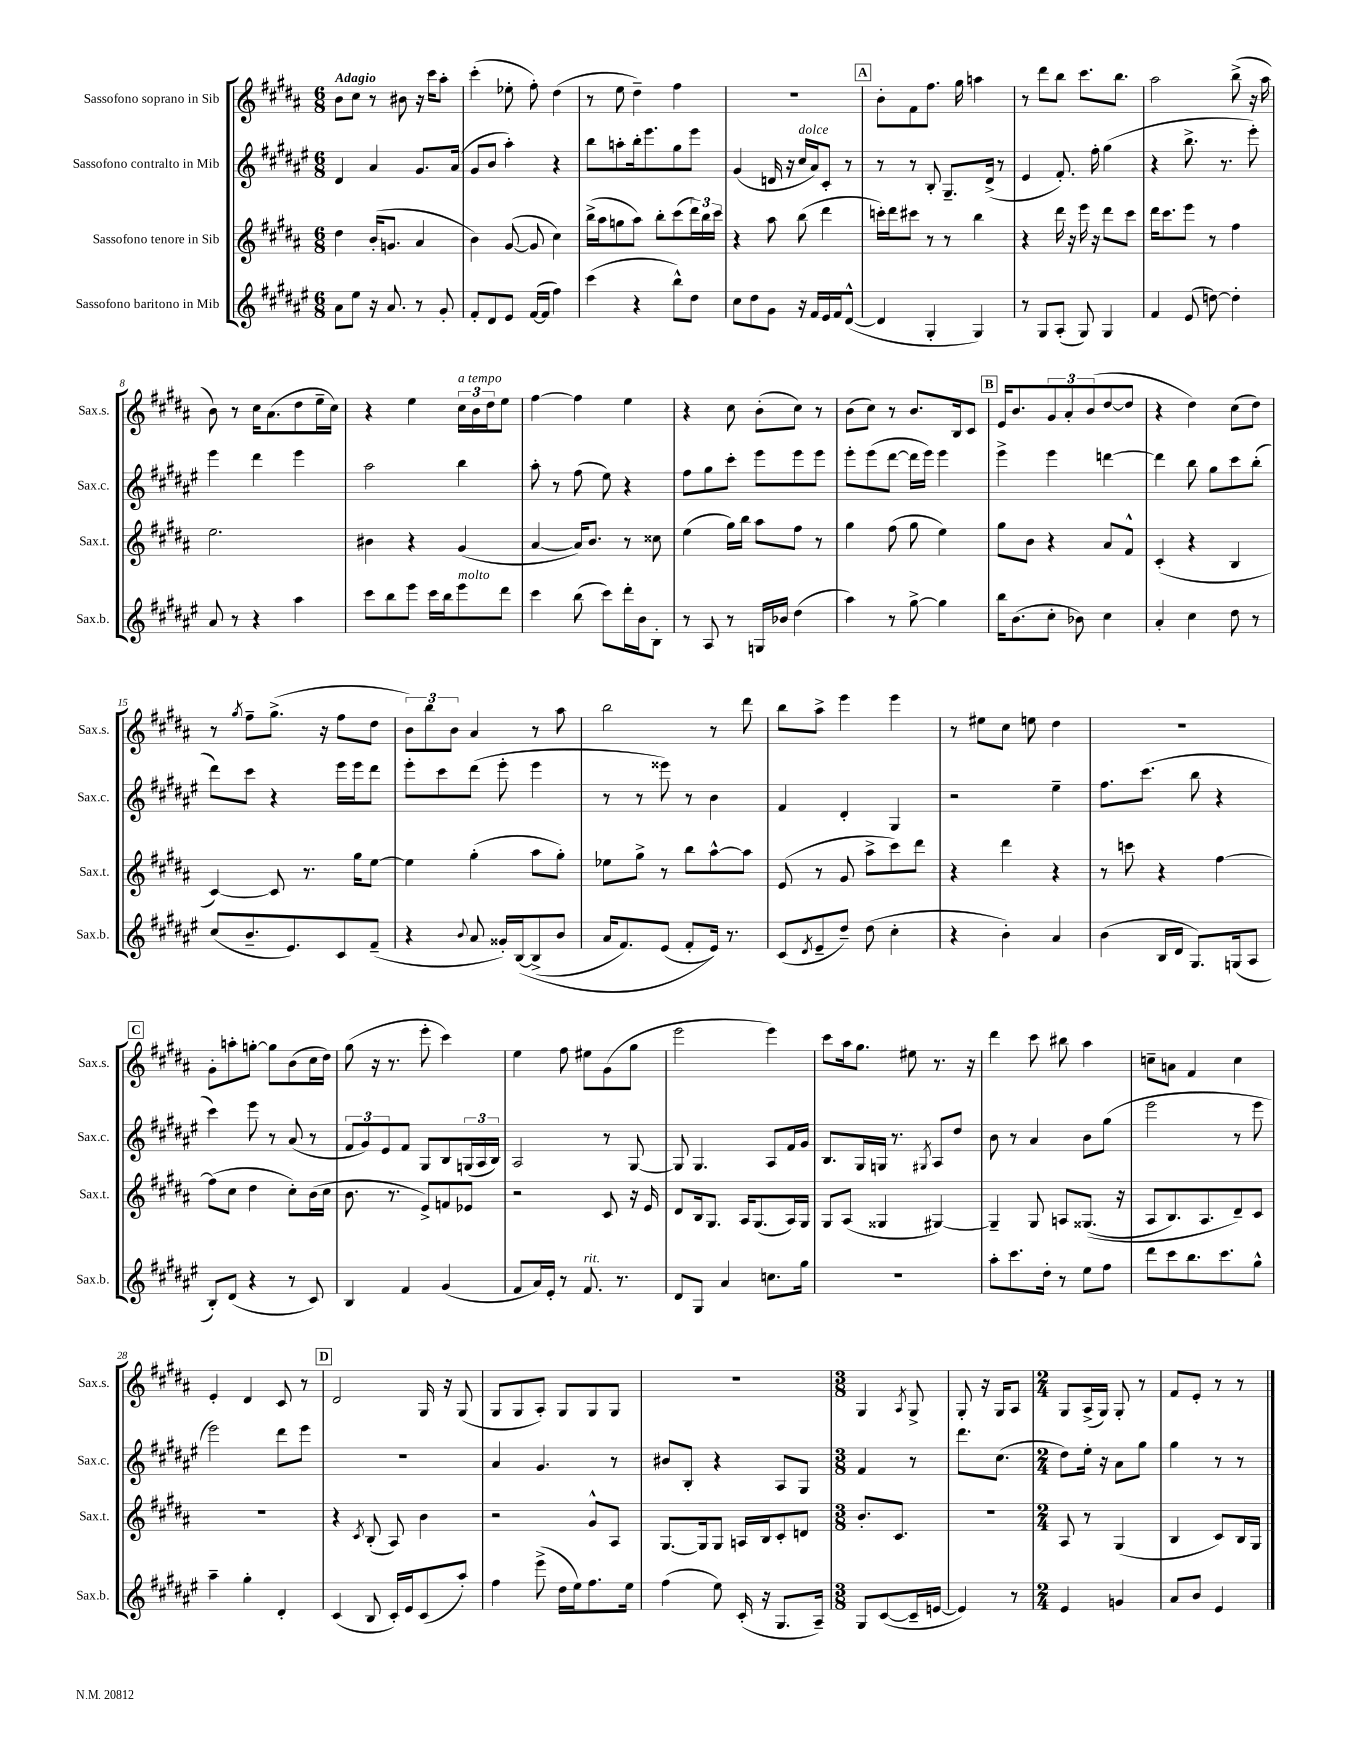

**kern	**kern	**kern	**kern
*part4	*part3	*part2	*part1
*staff4	*staff3	*staff2	*staff1
*I"Sassofono baritono in Mib	*I"Sassofono tenore in Sib	*I"Sassofono contralto in Mib	*I"Sassofono soprano in Sib
*I'Sax.b.	*I'Sax.t.	*I'Sax.c.	*I'Sax.s.
*clefG2	*clefG2	*clefG2	*clefG2
*k[f#c#g#d#a#e#]	*k[f#c#g#d#a#]	*k[f#c#g#d#a#e#]	*k[f#c#g#d#a#]
*M6/8	*M6/8	*M6/8	*M6/8
=1	=1	=1	=1
!	!	!	!LO:TX:a:B:t=Adagio
8a#\L	4dd#\	4d#/	8b\L
8ee#\J	.	.	8cc#\J
16r	(16b'/KL	4a#/	8r
8.a#/	8.gn/J	.	.
.	.	.	8b#X\
8r	4a#/	8.g#/L	16r
.	.	.	16ccc#\KL
8g#'/	.	.	8aa#'\J
.	.	(16a#/Jk	.
=2	=2	=2	=2
8f#'/L	4b\)	8g#/L	(4ccc#'\
8d#/	.	8b/J	.
8e#/J	([8g#/	4aa#'\)	8ee-X'\
([16f#/LL	8g#/]	.	8ff#'\)
16f#/JJ]	.	.	.
4ff#\)	4cc#\)	4r	(4dd#\
=3	=3	=3	=3
(4ccc#\	(16bb^\LL	8bb\L	8r
.	16aa#\J	.	.
.	8ggn\	8aan'\	8ee\
4r	8aa#\J)	16bb'\k	4dd#~\)
.	.	8.eee#\	.
.	8bb'\L	.	.
8bb^^\L)	(8ccc#\	8gg#\	4ff#\
8dd#\J	24ddd#\L)	8eee#\J	.
.	24bb\	.	.
.	24ccc#\JJ	.	.
=4	=4	=4	=4
8cc#\L	4r	(4g#/	2.r
8dd#\	.	.	.
8g#\J	8aa#\	16dn/	.
.	.	16r	.
!	!	!LO:TX:a:i:t=dolce	!
16r	(8bb\	16cc#/LL	.
16f#/LL	.	16a#/J)	.
16e#/	4ddd#\	8c#'/J	.
16f#/J	.	.	.
([8d#^^/J	.	8r	.
!!LO:REH:place=s1:t=A
=5	=5	=5	=5
4d#/]	16cccn'\LL)	8r	8b'\L
.	16ddd#\J	.	.
.	8ccc#X\J	8r	8f#\
4G#'/	8r	8B'/	8.ff#\J
.	8r	8.G#~/L	.
.	.	.	16gg#\
4G#/)	4bb\	.	4aan\
.	.	(16d#^/Jk	.
.	.	8r	.
=6	=6	=6	=6
8r	4r	4e#/	8r
8G#/L	.	.	8ddd#\L
(8A#'/J	16ddd#\	8.f#'/)	8bb\J
.	16r	.	.
8G#/)	16eee\	.	8.ccc#\L
.	16r	16ff#'\	.
4G#/	8ddd#\L	(4gg#\	.
.	.	.	8.bb\J
.	8ccc#\J	.	.
=7	=7	=7	=7
4f#/	16ddd#\KL	4r	2aa#\
.	8.ccc#\	.	.
(8e#/	8eee\J	8.bb^\	.
[8ddn\)	8r	.	.
.	.	8.r	.
4dd'\]	4ff#\	.	(8bb^\
.	.	8eee#'\)	16r
.	.	.	16aa#\
!!LO:LB:g=z
=8	=8	=8	=8
8a#/	2.ee\	4eee#\	8b\)
8r	.	.	8r
4r	.	4ddd#\	16cc#\KL
.	.	.	(8.a#\
4aa#\	.	4eee#\	8dd#\
.	.	.	16ee~\L
.	.	.	16cc#\JJ)
=9	=9	=9	=9
8ccc#\L	4b#X\	2aa#\	4r
8bb\	.	.	.
8eee#\J	4r	.	4ee\
16ccc#\LL	.	.	.
16bb\J	.	.	.
!	!	!	!LO:TX:a:i:t=a tempo
!LO:TX:a:i:t=molto	!	!	!
8eee#\	(4g#/	4bb\	24cc#\LL
.	.	.	24b\
.	.	.	24dd#\J
8ddd#\J	.	.	8ee\J
=10	=10	=10	=10
4ccc#\	[4a#/	8aa#'\	[4ff#\
.	.	8r	.
(8bb\	16a#/KL])	(8ff#\	4ff#\]
.	8.b/J	.	.
8ccc#\L)	.	8ee#\)	.
16ddd#'\L	8r	4r	4ee\
16b\J	.	.	.
8B'\J	8cc##X\	.	.
=11	=11	=11	=11
8r	(4ee\	8ff#\L	4r
8A#/	.	8gg#\	.
8r	16gg#\LL)	8ccc#'\J	8cc#\
.	16bb\JJ	.	.
16Gn/LL	8aa#\L	8eee#\L	(8b'\L
16b-X/JJ	.	.	.
(4dd#\	8ff#\J	8eee#\	8cc#\J)
.	8r	8eee#\J	8r
=12	=12	=12	=12
4aa#\)	4gg#\	8eee#'\L	(8b\L
.	.	(8eee#\	8cc#\J)
8r	(8ff#\	[8ddd#\J	8r
[8gg#^\	8gg#\	16ddd#\LL]	8.b/L
.	.	16eee#\JJ)	.
4gg#\]	4ee\)	4eee#\	.
.	.	.	16B/k
.	.	.	8c#/J
!!LO:REH:place=s1:t=B
=13	=13	=13	=13
16bb\KL	8gg#\L	4eee#^\	16e/KL
(8.b\	.	.	8.b/
.	8b\J	.	.
8cc#'\J	4r	4eee#\	12g#/
.	.	.	12a#'/
8b-X\)	.	.	.
.	.	.	(12b/
4cc#\	8a#/L	[4dddn\	[8dd#/
.	8f#^^/J	.	8dd#/J]
=14	=14	=14	=14
4a#'/	(4c#'/	4ddd\]	4r
4cc#\	4r	8bb\	4dd#\)
.	.	8gg#\L	.
8dd#\	4B/	8ccc#\	(8cc#\L
8r	.	(8bb'\J	8dd#\J)
!!LO:LB:g=z
=15	=15	=15	=15
(8cc#/L	[4c#/)	8ddd#\L)	8r
.	.	.	8qgg#/
8.b~/	.	8ccc#\J	8ff#~\L
.	8c#/]	4r	(8.gg#^\J
8.e#/)	.	.	.
.	8.r	.	.
.	.	.	16r
8c#/	.	16eee#\LL	8ff#\L
.	16gg#\KL	16eee#\J	.
(8f#~/J	[8ee\J	8ddd#\J	8dd#\J
=16	=16	=16	=16
4r	4ee\]	8eee#'\L	12b\L)
.	.	.	12bb\
.	.	8ccc#\	.
.	.	.	12b\J
8qqb/	.	.	.
8a#/	(4gg#'\	(8ddd#\J	4a#/
16g##X'/LL)	.	8eee#'\	.
([16B/J	.	.	.
(8B^/]	8aa#\L	4eee#\	8r
8b/J	8gg#'\J)	.	8aa#\
=17	=17	=17	=17
16a#/KL	8ee-X\L	8r	2bb\
8.f#/)	.	.	.
.	8gg#^\J	8r	.
(8e#/J	8r	8eee##X\)	.
8f#'/L	8bb\L	8r	.
16e#/Jk))	[8aa#^^\	4b\	8r
8.r	.	.	.
.	8aa#\J]	.	8ddd#\
=18	=18	=18	=18
(8c#/L	(8e/	4f#/	8bb\L
8qd#/	.	.	.
8e#~/	8r	.	8aa#^\J
8dd#~/J)	8g#/	4d#'/	4eee\
(8dd#\	8aa#^\L	.	.
4cc#'\	8ccc#\)	4G#/	4eee\
.	8ddd#\J	.	.
=19	=19	=19	=19
4r	4r	2r	8r
.	.	.	8ee#X\L
4b'\)	4ddd#\	.	8cc#\J
.	.	.	8een\
4a#/	4r	4ee#~\	4dd#\
=20	=20	=20	=20
(4b\	8r	8.ff#\L	2.r
.	8cccn\	.	.
.	.	(8.ccc#\J	.
16B/LL	4r	.	.
16d#/JJ	.	.	.
8.G#/L)	.	8bb\	.
.	[4ff#\	4r	.
(16Gn/k	.	.	.
8A#/J	.	.	.
!!LO:LB:g=z
!!LO:REH:place=s1:t=C
=21	=21	=21	=21
8B'/L)	(8ff#\L]	4ccc#\)	8g#'\L
(8d#/J	8cc#\J	.	8aan'\
4r	4dd#\	8eee#\	[8ggn'\J
.	.	8r	8gg\L]
8r	8cc#'\L)	(8a#/	(8b\
8c#/)	(16b\L	8r	16cc#\L
.	16cc#\JJ	.	16dd#\JJ)
=22	=22	=22	=22
4B/	8.b\	12f#/L	(8gg#\
.	.	12g#/)	.
.	.	.	16r
.	.	12e#/	.
.	8.r	.	8.r
4f#/	.	8f#/J	.
.	8e^/L)	8G#/L	8eee'\
(4g#/	8fn/	8B/	4ccc#\)
.	8e-X/J	(24Gn/L	.
.	.	24A#/	.
.	.	24B/JJ)	.
=23	=23	=23	=23
8f#/L	2r	2A#/	4ee\
16a#/L)	.	.	.
16e#'/JJ	.	.	.
8r	.	.	8ff#\
!LO:TX:a:i:t=rit.	!	!	!
8.f#/	.	.	8ee#X\L
.	8c#/	8r	(8g#\
8.r	.	.	.
.	16r	[8G#/	8gg#\J
.	16e/	.	.
=24	=24	=24	=24
8d#/L	8d#/L	8G#/]	2eee\
8G#/J	16B/k	4.G#/	.
.	8.G#/J	.	.
4a#/	.	.	.
.	16A#/KL	.	.
.	(8.G#/	.	.
8.ccn\L	.	8A#/L	4eee\)
.	16A#/L)	16f#/L	.
16gg#\Jk	16G#/JJ	16g#/JJ	.
=25	=25	=25	=25
2.r	8G#/L	8.B/L	8ccc#\L
.	(8A#/J	.	16aa#\k
.	.	16G#/L	8.gg#\J
.	4G##X/	16Gn/JJ	.
.	.	8.r	.
.	.	.	8ee#X\
.	.	8qG#X/	.
.	[4G#X/)	8A#/L	8.r
.	.	8dd#/J	.
.	.	.	16r
=26	=26	=26	=26
8aa#'\L	4G#~/]	8b\	4ddd#\
8.ccc#\	.	8r	.
.	8G#/	4a#/	8ccc#\
16dd#'\Jk	.	.	.
8r	8An/L	.	8bb#X\
8ee#\L	((8.G##X/J	8b\L	4aa#\
8ff#\J	.	(8gg#\J	.
.	16r	.	.
=27	=27	=27	=27
8ddd#\L	8A#/L	2eee#\	8ccn~\L
8ccc#\	8.B/)	.	8an\J
8.bb\	.	.	4f#/
.	8.A#/	.	.
8.ccc#\	.	.	.
.	8d#~/)	8r	4cc\
8gg#^^\J	8c#/J	8eee#\	.
!!LO:LB:g=z
=28	=28	=28	=28
4aa#~\	2.r	2eee#\)	4e'/
4gg#'\	.	.	4d#/
4d#'/	.	8ddd#\L	8c#/
.	.	8eee#\J	8r
!!LO:REH:place=s1:t=D
=29	=29	=29	=29
(4c#/	4r	2.r	2d#/
.	8qc#/	.	.
8B/	(8B'/	.	.
16c#'/LL)	8A#/)	.	.
16e#/J	.	.	.
(8c#/	4b\	.	16G#/
.	.	.	16r
8aa#'/J)	.	.	(8G#/
=30	=30	=30	=30
4ff#\	2r	4a#/	8G#/L
.	.	.	8G#/
(8eee#^\	.	4.g#/	8A#'/J)
16dd#\LL	.	.	8G#/L
16ee#\J)	.	.	.
8.ff#\	8g#^^/L	.	8G#/
.	8A#/J	8r	8G#/J
16ee#\Jk	.	.	.
=31	=31	=31	=31
(4ff#\	[8.G#/L	8b#X/L	2.r
.	.	8B'/J	.
.	16G#/k]	.	.
8ee#\)	8G#/J	4r	.
(16c#'/	16An/LL	.	.
16r	16B/J	.	.
8.G#/L	8c#'/	8A#/L	.
.	8dn/J	8G#/J	.
16A#~/Jk)	.	.	.
=32	=32	=32	=32
*M3/8	*M3/8	*M3/8	*M3/8
8G#/L	8.b'/L	4f#/	4G#/
([8c#/	.	.	.
.	8.c#/J	.	.
.	.	.	8qA#/
16c#~/L]	.	8r	8G#^/
[16en/JJ	.	.	.
=33	=33	=33	=33
4e/])	4.r	8.ddd#\L	8G#'/
.	.	.	16r
.	.	(8.cc#\J	16G#/KL
8r	.	.	8A#/J
=34	=34	=34	=34
*M2/4	*M2/4	*M2/4	*M2/4
4e#/	8A#/	8dd#\L)	8G#/L
.	8r	16ee#'\Jk	(16A#^/L
.	.	16r	16G#/JJ)
4gn/	(4G#/	8a#\L	8G#'/
.	.	8gg#\J	8r
=35	=35	=35	=35
8a#/L	4B/	4gg#\	8f#/L
8b/J	.	.	8e'/J
4e#/	8c#/L)	8r	8r
.	16B/L	8r	8r
.	16G#/JJ	.	.
==	==	==	==
*-	*-	*-	*-
